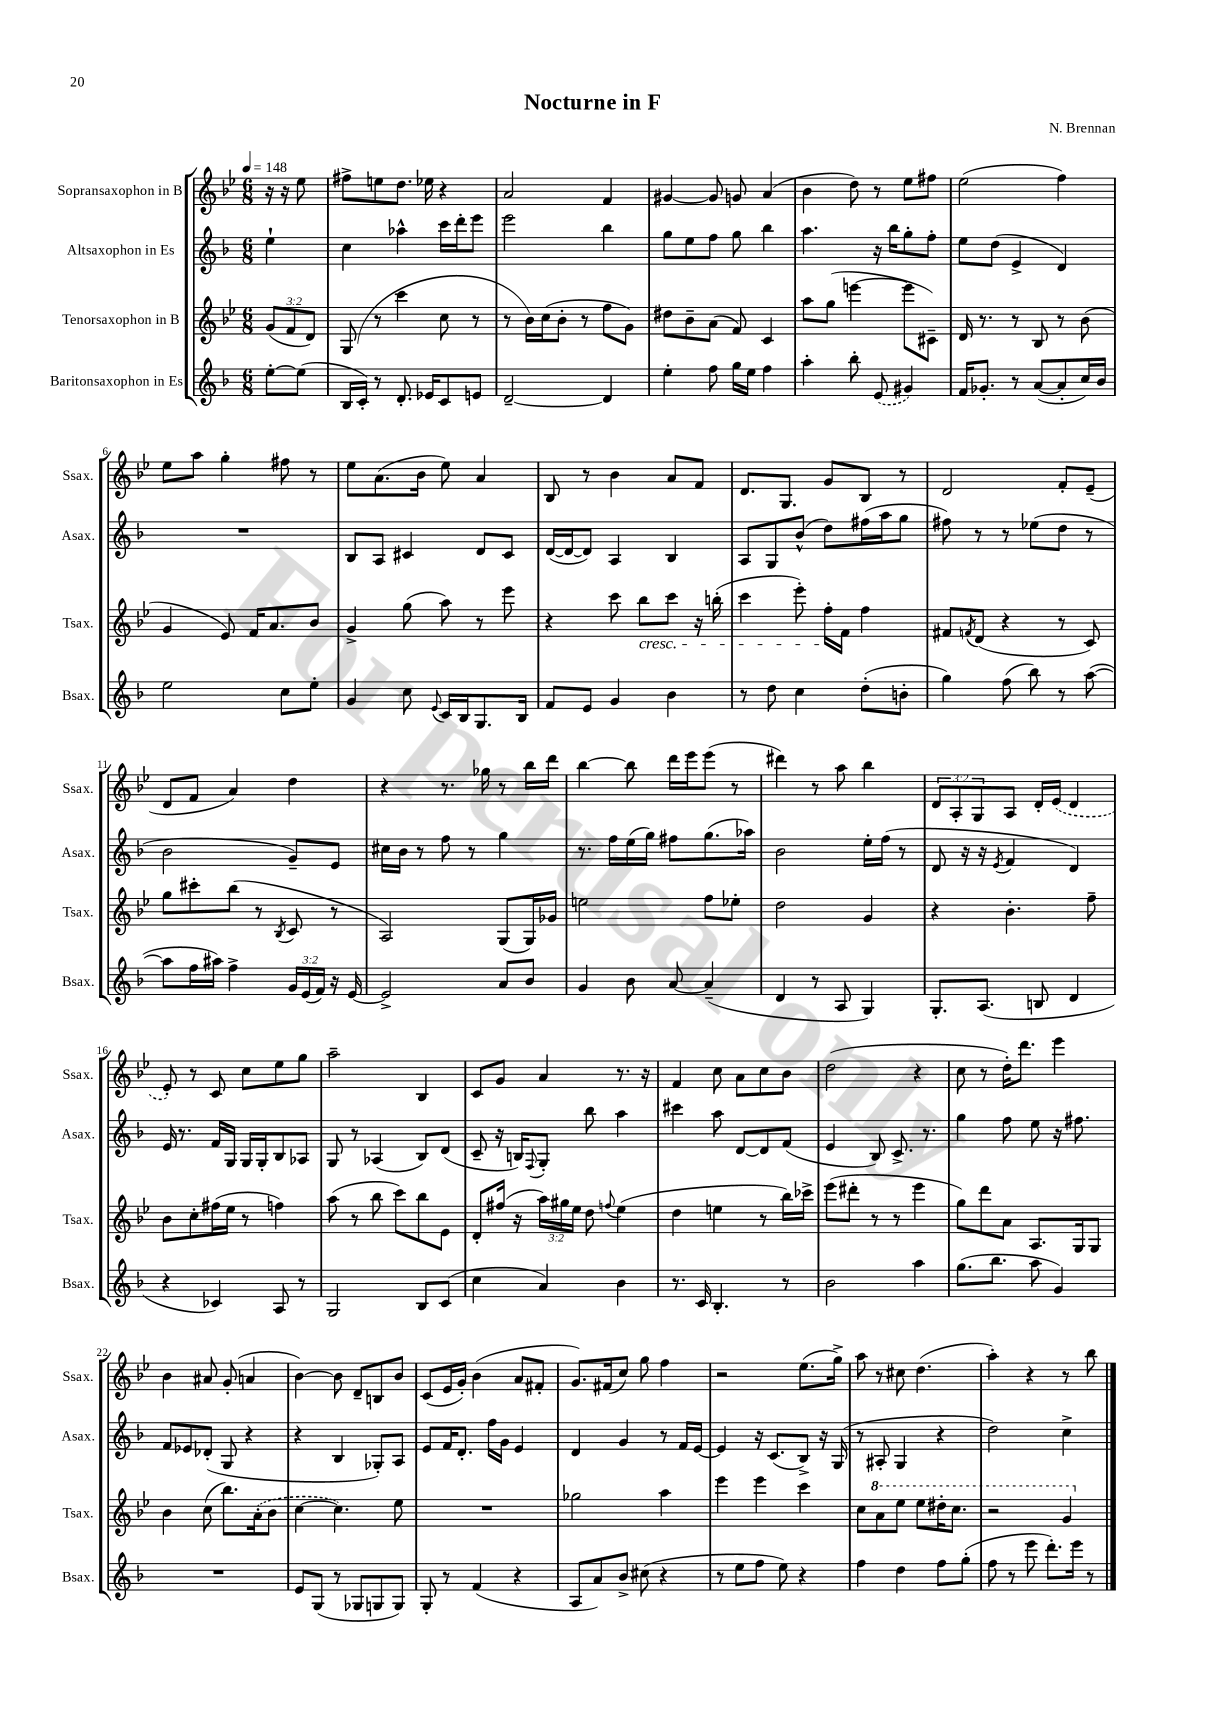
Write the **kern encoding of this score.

**kern	**kern	**kern	**kern
*part4	*part3	*part2	*part1
*staff4	*staff3	*staff2	*staff1
*I"Baritonsaxophon in Es	*I"Tenorsaxophon in B	*I"Altsaxophon in Es	*I"Sopransaxophon in B
*I'Bsax.	*I'Tsax.	*I'Asax.	*I'Ssax.
*clefG2	*clefG2	*clefG2	*clefG2
*k[b-]	*k[b-e-]	*k[b-]	*k[b-e-]
*M6/8	*M6/8	*M6/8	*M6/8
*MM148	*MM148	*MM148	*MM148
=	=	=	=
[8ee'\L	(12g/L	4ee`\	16r
.	.	.	16r
.	12f/	.	.
(8ee\J]	.	.	8ee-\
.	12d/J)	.	.
=1	=1	=1	=1
16B-/LL	(8G/	4cc\	8ff#X^\L
16c'/JJ)	.	.	.
8r	8r	.	8een\
8.d'/	4ccc\	4aa-X^^\	8.dd\J
16e-X/KL	.	.	16ee-X\
8c/	8cc\	16ccc\LL	4r
.	.	16ddd'\J	.
8en/J	8r	8eee\J	.
=2	=2	=2	=2
[2d~/	8r	2eee\	2a/
.	16b-\LL)	.	.
.	(16cc\J	.	.
.	8b-'\J	.	.
.	8r	.	.
4d/]	8ff\L	4bb-\	4f/
.	8g\J)	.	.
=3	=3	=3	=3
4ee'\	8dd#X\L	8gg\L	[4g#X/
.	8b-~\	8ee\	.
8ff\	(8a\J	8ff\J	8g#/]
16gg\LL	8f/)	8gg\	8gn/
16ee\JJ	.	.	.
4ff\	4c/	4bb-\	(4a/
=4	=4	=4	=4
4aa'\	8aa\L	4.aa\	4b-\
.	(8gg\J	.	.
8bb-'\	[4eeen\	.	8dd\)
(8e/	.	16r	8r
.	.	16bb-\KL	.
4g#X/)	8eee\L]	8gg'\	8ee-\L
.	8c#X~\J)	8ff'\J	8ff#X\J
=5	=5	=5	=5
16f/KL	16d/	8ee\L	(2ee-\
8.g-X'/J	8.r	.	.
.	.	(8dd\J	.
8r	8r	4e^/	.
([8a/L	8B-/	.	.
8a'/]	8r	4d/)	4ff\)
16cc/L)	(8b-\	.	.
16b-/JJ	.	.	.
!!LO:LB:g=z
=6	=6	=6	=6
2ee\	4g/	2.r	8ee-\L
.	.	.	8aa\J
.	8e-/)	.	4gg'\
.	16f/KL	.	.
.	8.a/	.	.
8cc\L	.	.	8ff#X\
8ee'\J	8b-/J	.	8r
=7	=7	=7	=7
4g/	4g^/	8B-/L	8ee-\L
.	.	8A/J	(8.a\
8cc\	(8gg\	4c#X/	.
.	.	.	16b-\Jk
8qqe/	.	.	.
16c/LL	8aa\)	.	8ee-\)
16B-/J	.	.	.
8.G/	8r	8d/L	4a/
.	8eee-\	8c#/J	.
16B-/Jk	.	.	.
=8	=8	=8	=8
8f/L	4r	([16d/LL	8B-/
.	.	16d/J_	.
8e/J	.	8d/J])	8r
4g/	8ccc\	4A/	4b-\
!	!LO:TX:b:i:t=cresc.	!	!
.	8bb-\L	.	.
4b-\	8ccc\J	4B-/	8a/L
.	16r	.	8f/J
.	(16bbn'\	.	.
=9	=9	=9	=9
8r	4ccc\	8A/L	8.d/L
8dd\	.	8G/	.
.	.	.	8.G/J
4cc\	8eee-'\)	(8b-^^/J	.
.	16ff'\LL	8dd\L)	8g/L
.	16f\JJ	.	.
(8dd'\L	4ff\	(16ff#X\L	8B-/J
.	.	16aa\J	.
8bn'\J	.	8gg\J	8r
=10	=10	=10	=10
4gg\)	8f#X/L	8ff#X\)	2d/
.	8qfn/	.	.
.	(8d/J	8r	.
(8ff\	4r	8r	.
8bb-\)	.	(8ee-X\L	.
8r	8r	8dd\J	8f'/L
([8aa\	8c/)	8r	(8e-~/J
!!LO:LB:g=z
=11	=11	=11	=11
8aa\L]	8gg\L	2b-\	8d/L
16ff\L	8ccc#X'\	.	8f/J
16aa#X\JJ)	.	.	.
4ff^\	(8bb-\J	.	4a/)
.	8r	.	.
.	8qB-/	.	.
24g/LL	8c/	8g~/L)	4dd\
(24e/	.	.	.
24f/JJ)	.	.	.
16r	8r	8e/J	.
[16e/	.	.	.
=12	=12	=12	=12
2e^/]	2A/)	16cc#X\LL	4r
.	.	16b-\JJ	.
.	.	8r	.
.	.	8ff\	8.r
.	.	8r	.
.	.	.	16gg-X\
8a/L	(8G/L	4gg\	8r
8b-/J	16G/L)	.	16bb-\LL
.	16g-X/JJ	.	16ddd\JJ
=13	=13	=13	=13
4g/	2een\	8.r	[4bb-\
.	.	16ff\LL	.
8b-\	.	(16ee\	8bb-\]
.	.	16gg\JJ)	.
[8a/	.	8ff#X\L	16ddd\LL
.	.	.	16eee-\J
(4a~/]	8ff\L	(8.gg\	(8eee-\J
.	8ee-X'\J	.	8r
.	.	16aa-X\Jk)	.
=14	=14	=14	=14
4d/	2dd\	2b-\	4ddd#X\)
8r	.	.	8r
8A/	.	.	8aa\
4G/)	4g/	16ee'\LL	4bb-\
.	.	(16ff\JJ	.
.	.	8r	.
=15	=15	=15	=15
8.G'/L	4r	8d/	12d/L
.	.	.	12A'/
.	.	16r	.
.	.	.	12G/
(8.A/J	.	16r	.
.	.	8qe/	.
.	4.b-'\	4f/	8A/J
8Bn/	.	.	16d'/LL
.	.	.	(16e-/JJ
4d/	.	4d/)	4d/
.	8ff~\	.	.
!!LO:LB:g=z
=16	=16	=16	=16
4r	8b-\L	16e/	8e-'/)
.	.	8.r	.
.	8cc'\	.	8r
4c-X/)	(16ff#X\L	16f/LL	8c/
.	16ee-\JJ	16G/JJ	.
.	8r	16G/LL	8cc\L
.	.	16G'/J	.
8A/	4ffn\)	8B-/	8ee-\
8r	.	8A-X/J	8gg\J
=17	=17	=17	=17
2G/	(8aa\	8G/	2aa~\
.	8r	8r	.
.	8bb-\	(4A-X/	.
.	8ccc\L)	.	.
8B-/L	8bb-\	8B-/L)	4B-/
(8c/J	8e-\J	(8d/J	.
=18	=18	=18	=18
4cc\	8d'/L	8c~/	8c/L
.	(16ff#X/Jk	16r	8g/J
.	16r	16Bn/KL)	.
.	.	8qqF/	.
4a/)	24aa\LL)	8G'/J	4a/
.	24gg#X\	.	.
.	24ee-\JJ	.	.
.	8dd\	8bb-\	.
.	8qqffn/	.	.
4b-\	(4ee-\	4aa\	8.r
.	.	.	16r
=19	=19	=19	=19
8.r	4dd\	4ccc#X\	4f/
16c/	.	.	.
4.B-'/	4een\	8aa\	8cc\
.	.	[8d/L	8a\L
.	8r	8d/]	8cc\
8r	16bb-\LL)	(8f/J	8b-\J
.	16ccc-X^\JJ	.	.
=20	=20	=20	=20
2b-\	(8eee-\L	4e/	(2dd\
.	8ddd#X'\J	.	.
.	8r	8B-/)	.
.	8r	8.c^/	.
4aa\	4eee-\	.	4r
.	.	8.r	.
=21	=21	=21	=21
(8.gg\L	8gg\L)	4gg\	8cc\
.	8ddd\	.	8r
8.bb-\J	.	.	.
.	8a\J	8ff\	16dd'\KL)
.	.	.	8.ddd\J
8aa\	8.A/L	8ee\	.
4g/)	.	16r	4eee-\
.	16G/k	8.ff#X\	.
.	8G/J	.	.
!!LO:LB:g=z
=22	=22	=22	=22
2.r	4b-\	8f/L	4b-\
.	.	8e-X/	.
.	(8cc\	(8d-X'/J	8a#X/
.	8.bb-\L)	8G/	(8g'/
.	.	4r	4an/
.	(16a'\k	.	.
.	8b-\J	.	.
=23	=23	=23	=23
8e/L	[4cc\	4r	[4b-\)
(8G/J	.	.	.
8r	4.cc\])	4B-/	8b-\]
8G-X/L	.	.	8d~/L
8Gn/	.	8G-X'/L)	8Bn/
8G/J)	8ee-\	8A/J	8b-/J
=24	=24	=24	=24
8G'/	2.r	8e/L	(8c/L
8r	.	16f/K	16e-/L
.	.	8.d'/J	16g'/JJ)
(4f/	.	.	(4b-\
.	.	16ff\LL	.
.	.	16g\JJ	.
4r	.	4e/	8a/L
.	.	.	8f#X'/J
=25	=25	=25	=25
8A/L	2gg-X\	4d/	8.g/L)
8a/)	.	.	.
.	.	.	(16f#X/k
8b-^/J	.	4g/	8cc/J)
(8cc#X\	.	.	8gg\
4r	4aa\	8r	4ff\
.	.	16f/LL	.
.	.	[16e/JJ	.
=26	=26	=26	=26
8r	4eee-\	4e/]	2r
8ee\L	.	.	.
8ff\J	4eee-\	16r	.
.	.	(8.c/L	.
8ee\)	.	.	.
4r	4ccc\	8B-^/J)	(8.ee-\L
.	.	16r	.
.	.	(16G/	16gg^\Jk)
=27	=27	=27	=27
4ff\	8cc\L	8r	8aa\
*	*8va	*	*
.	8aa\	8A#X'/	8r
4dd\	8eee-\J	4G/	8cc#X\
.	8eee-\L	.	(4.dd\
8ff\L	16ddd#X'\K	4r	.
.	8.ccc\J	.	.
(8gg'\J	.	.	.
=28	=28	=28	=28
8ff\	2r	2dd\)	4aa'\)
8r	.	.	.
8eee\	.	.	4r
8.ddd'\L)	.	.	.
.	4gg/	4cc^\	8r
16eee\Jk	.	.	.
8r	.	.	8bb-\
*	*X8va	*	*
==	==	==	==
*-	*-	*-	*-
